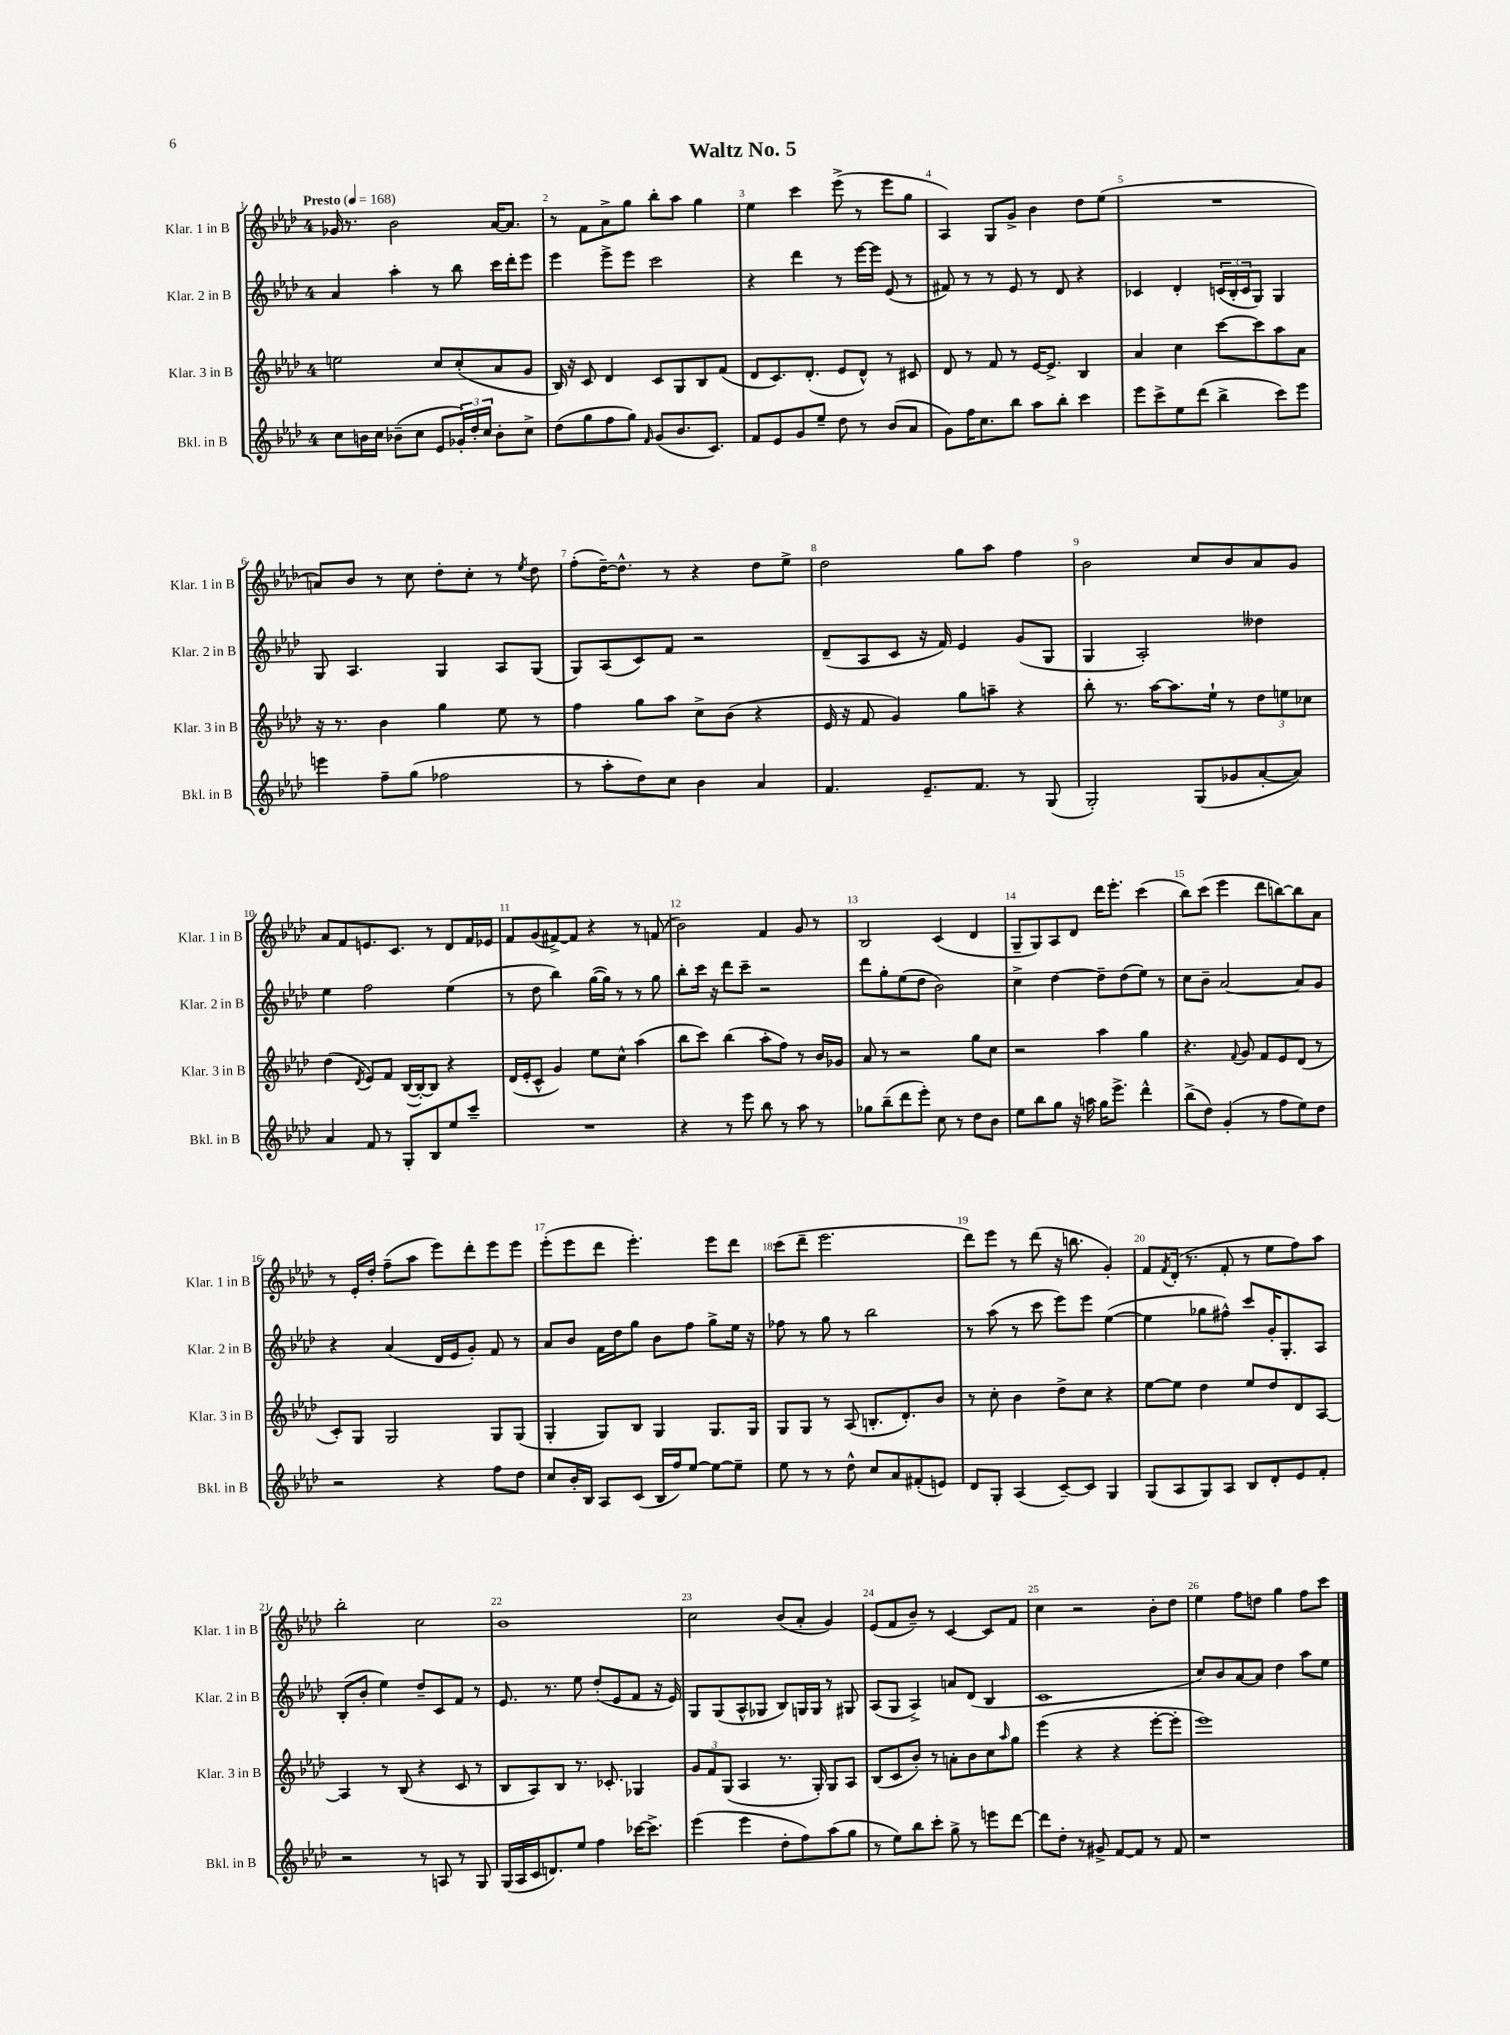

**kern	**kern	**kern	**kern
*part4	*part3	*part2	*part1
*staff4	*staff3	*staff2	*staff1
*I"Bkl. in B	*I"Klar. 3 in B	*I"Klar. 2 in B	*I"Klar. 1 in B
*I'Bkl. in B	*I'Klar. 3 in B	*I'Klar. 2 in B	*I'Klar. 1 in B
*clefG2	*clefG2	*clefG2	*clefG2
*k[b-e-a-d-]	*k[b-e-a-d-]	*k[b-e-a-d-]	*k[b-e-a-d-]
*M4/4	*M4/4	*M4/4	*M4/4
*MM168	*MM168	*MM168	*MM168
=1	=1	=1	=1
!	!	!	!LO:TX:a:B:t=Presto
8cc\L	2een\	4a-/	16g-X/
.	.	.	8.r
16bn\L	.	.	.
16cc\JJ	.	.	.
(8b-X~\L	.	4aa-'\	2b-\
8cc\J	.	.	.
8e-/L	8cc/L	8r	.
24g-X'/L)	(8cc'/	8bb-\	.
24dd-'/	.	.	.
24cc/JJ	.	.	.
8b-'\L	8a-/	16ccc\LL	[16a-/KL
.	.	16ddd-'\J	8.a-/J]
8cc^\J	8g/J	8eee-\J	.
=2	=2	=2	=2
(8dd-\L	16B-/)	4eee-\	8r
.	16r	.	.
8gg\	8c/	.	8f\L
8ff\	4d-/	8eee-^\L	8a-^\
8gg\J)	.	8eee-\J	8gg\J
16qqf/	.	.	.
(8g/L	8c/L	2ccc\	8bb-'\L
8.b-/	8G/	.	8aa-\J
.	8B-/	.	4gg\
8.c/J)	.	.	.
.	(8f/J	.	.
=3	=3	=3	=3
8f/L	8d-/L	4r	4ee-\
8e-/	8.c/)	.	.
8g/	.	4ddd-\	4ccc\
.	(8.d-'/J	.	.
8ee-~/J	.	.	.
8dd-\	8e-/L	8r	(8eee-^\
8r	8d-^^/J)	[16eee-\LL	8r
.	.	16eee-\JJ]	.
(8b-/L	8r	(8e-/	8eee-\L
8a-/J	8c#X/	8r	8gg\J
=4	=4	=4	=4
8g\L)	8d-/	8f#X/)	4A-/)
16ff\K	8r	8r	.
8.cc\	.	.	.
.	8f/	8r	8G/L
8bb-\J	8r	8e-/	8g^/J
8aa-\L	[16e-/KL	8r	4b-\
.	8.e-^/J]	.	.
8bb-'\J	.	8d-/	.
4ccc\	4B-/	4r	8dd-\L
.	.	.	(8ee-\J
=5	=5	=5	=5
8eee-\L	4a-/	4c-X/	1r
8ccc^\	.	.	.
8ee-\	4cc\	4d-'/	.
(8ddd-\J	.	.	.
4bb-^\	[8ccc\L	(24cn/LL	.
.	.	24B-'/	.
.	.	24c/J	.
.	8ccc\]	8G/J)	.
8ccc\L)	8aa-\	4G/	.
8eee-\J	8a-\J	.	.
!!LO:LB:g=z
=6	=6	=6	=6
4eeen\	16r	8G/	8an/L)
.	8.r	.	.
.	.	4.A-/	8b-/J
8ff~\L	4b-\	.	8r
(8gg\J	.	.	8cc\
2ff-X\	4gg\	4G/	8dd-'\L
.	.	.	8cc'\J
.	8ee-\	8A-/L	8r
.	.	.	8qee-/
.	8r	(8G/J	8dd-\
=7	=7	=7	=7
8r	4ff\	8G/L)	(8ff'\L
8aa-'\L	.	(8A-/	[16dd-~\K)
.	.	.	8.dd-^^\J]
8dd-\)	8gg\L	8c/)	.
8cc\J	8aa-\J	8f/J	8r
4b-\	8cc^\L	2r	4r
.	(8b-\J	.	.
4a-/	4r	.	8dd-\L
.	.	.	8ee-^\J
=8	=8	=8	=8
4.f/	16e-/	(8d-~/L	2dd-\
.	16r	.	.
.	8f/	8A-/	.
.	4g/)	8c/J	.
8.e-~/L	.	16r	.
.	.	16f/)	.
.	8gg\L	4e-/	8gg\L
8.f/J	.	.	.
.	8aan~\J	.	8aa-\J
8r	4r	(8g/L	4ff\
(8G/	.	8G/J	.
=9	=9	=9	=9
2G'/)	8bb-'\	4G/	2b-\
.	8.r	.	.
.	.	2A-'/)	.
.	[16aa-\KL	.	.
.	8.aa-\]	.	.
(8G/L	.	.	8cc/L
.	16ee-`\Jk	.	.
8g-X/	8r	.	8b-/
[8a-'/	12dd-\L	4dd--X\	8a-/
.	12een\	.	.
8a-/J])	.	.	8g/J
.	12cc-X\J	.	.
!!LO:LB:g=z
=10	=10	=10	=10
4a-/	(4dd-\	4ee-\	8a-/L
.	.	.	8f/
.	8qd-/	.	.
8f/	8e-/L)	2ff\	8.en/
8r	8f/J	.	.
.	.	.	8.c/J
8G'/L	([16B-/LL	.	.
.	16B-'/J_)	.	.
8B-/	8B-/J]	.	8r
8ee-/	4r	(4ee-\	8d-/L
8ccc~/J	.	.	16f/L
.	.	.	16e-X/JJ
=11	=11	=11	=11
1r	(16d-/LL	8r	8f/L
.	16e-'/J	.	.
.	8c^^/J	8dd-\	(8g/
.	4g/)	4bb-\)	[8f#X^/)
.	.	.	8f#/J]
.	8ee-\L	([16gg\LL	4r
.	.	16gg\JJ])	.
.	8cc^^\J	8r	.
.	(4aa-\	8r	8r
.	.	8gg\	(8fn/
=12	=12	=12	=12
4r	8bb-\L	8bb-'\L	2b-\)
.	8ccc\J)	16ccc\Jk	.
.	.	16r	.
8r	(4bb-\	8ddd-\L	.
8eee-\	.	8ccc~\J	.
8bb-\	8aa-'\L	2r	4f/
8r	8ff\J)	.	.
8aa-\	8r	.	8g/
8r	16b-/LL	.	8r
.	16g-X/JJ	.	.
=13	=13	=13	=13
8gg-X\L	8a-/	8ddd-\L	2B-/
(8bb-~\	8r	8gg'\	.
8ddd-\	2r	(8ee-\	.
8eee-'\J)	.	8dd-\J	.
8cc\	.	2b-\)	(4c/
8r	.	.	.
8dd-\L	8gg\L	.	4d-/
8b-\J	8cc\J	.	.
=14	=14	=14	=14
8ee-\L	2r	4cc^\	8G~/L
8bb-\	.	.	8G/)
8gg\J	.	[4dd-\	8A-/
16r	.	.	8d-/J
16aan\	.	.	.
16gg\KL	4aa-\	8dd-~\L]	16ddd-\KL
8.eee-^\J	.	.	8.eee-'\J
.	.	(8dd-\	.
4ddd-^^\	4gg\	8ee-\J)	(4ccc\
.	.	8r	.
=15	=15	=15	=15
(8bb-^\L	4.r	8cc\L	8bb-\L)
8dd-\J)	.	8b-~\J	(8ccc\J
(4g'/	.	[2a-/	4eee-\
.	8qqf/	.	.
.	8g/	.	.
8r	8f/L	.	8ddd-\L
8ff\L	8e-/	.	[8bbn\)
8ee-\)	(8d-/J	8a-/L]	8bb\]
8dd-\J	8r	8g/J	8a-\J
!!LO:LB:g=z
=16	=16	=16	=16
2r	8c'/L)	4r	8r
.	8G/J	.	16e-'/LL
.	.	.	16dd-'/JJ
.	2G/	(4a-/	(8ff~\L
.	.	.	8aa-\J
4r	.	16d-/LL	8eee-\L)
.	.	16e-/J	.
.	.	8g'/J)	8ddd-'\
8ff\L	8G/L	8f/	8eee-\
8dd-\J	(8G/J	8r	8eee-\J
=17	=17	=17	=17
8cc/L	4G'/	8a-/L	(8eee-'\L
16b-'/L	.	8b-/J	8eee-\
16B-/JJ	.	.	.
8A-/L	8G/L)	16f\LL	8ddd-\J
.	.	16dd-\J	.
(8c/J	8B-/J	8gg\J	4.eee-'\)
16B-/LL	4G/	8b-\L	.
16ff/J)	.	.	.
[8ee-/J	.	8ff\J	.
8ee-\L_	8.G/L	8gg^\L	8eee-\L
8ee-~\J]	.	16ee-\Jk	8ddd-\J
.	16G/Jk	16r	.
=18	=18	=18	=18
8ee-\	8G/L	8ff-X\	(8ccc\L
8r	8G/J	8r	8ddd-~\J
8r	8r	8gg\	2.eee-\
8dd-^^\	(8A-/	8r	.
8cc/L	8.Bn'/L	2bb-\	.
8a-/	.	.	.
.	8.d-'/)	.	.
(8f#X'/	.	.	.
8en/J)	8b-/J	.	.
=19	=19	=19	=19
8d-/L	8r	8r	8ddd-\L)
8G'/J	8cc'\	(8aa-\	8eee-\J
(4A-/	4b-\	8r	8r
.	.	8ccc\	(8ddd-\
[8c~/L)	8dd-^\L	8eee-\L)	16r
.	.	.	8.bbn\
8c/J]	8cc\J	8eee-\J	.
4G/	4r	([4ee-\	4g'/)
=20	=20	=20	=20
(8G/L	[8ee-\L	4ee-\]	8f/L
.	.	.	8qf/
8A-/	8ee-\J]	.	(16d-'/Jk
.	.	.	8.r
8G/)	4dd-\	8gg-X\L	.
8A-/J	.	8ff#X^^\J)	8f'/
8B-/L	8ee-/L	8ccc/L	8r
8d-'/	8dd-/	16g'/K	8ee-\L
.	.	8.G'/	.
8e-/	8d-/	.	8ff\)
8f'/J	[8A-/J	8A-/J	8aa-\J
!!LO:LB:g=z
=21	=21	=21	=21
2r	4A-/]	(8B-'/L	2bb-'\
.	.	8b-'/J	.
.	8r	4ee-\)	.
.	(8B-/	.	.
8r	4r	8dd-~/L	2cc\
8An/	.	8c/	.
8r	8c/	8f/J	.
8G/	8r	8r	.
=22	=22	=22	=22
(16G/LL	8B-/L	8.e-/	1b-
16A-/	.	.	.
16c/J	8A-/)	.	.
8.dn/)	.	8.r	.
.	8B-/J	.	.
8ee-/J	8.r	8ee-\	.
4ff\	.	(8dd-'/L	.
.	8.c-X'/	.	.
.	.	8e-/	.
[16ccc-X\KL	4G-X/	8f/J	.
8.ccc-^\J]	.	.	.
.	.	16r	.
.	.	16e-/)	.
=23	=23	=23	=23
(4eee-\	12g/L	8G/L	2cc\
.	12f/	.	.
.	.	(8G/	.
.	(12G/J	.	.
4eee-\	4A-/	8A-^^/	.
.	.	8G-X/J	.
8dd-'\L	8.r	8B-/L)	(8b-/L
8ff\)	.	16Gn/L	8a-'/J
.	16G'/)	16G/JJ	.
(8aa-\	8G/L	8r	4g/)
8gg\J	8A-/J	8G#X/	.
=24	=24	=24	=24
8r	(8B-/L	(8A-/L	(8e-/L
8ee-\L)	8c/	8G/J	8f/
8bb-\	8b-'/J)	4A-^/)	8b-~/J)
8ccc'\J	8r	.	8r
8gg^\	8an'\L	8an/L	[4c/
8r	8b-\	(8d-/J	.
8eeen\L	8cc\	4B-/	8c/L]
.	16qqaa-/	.	.
[8ddd-\J	8gg\J	.	8f/J
=25	=25	=25	=25
8ddd-\L]	(4eee-\	1c	4cc\
8dd-'\J	.	.	.
8r	4r	.	2r
8g#X^/	.	.	.
[8f/L	4r	.	.
8f/J]	.	.	.
8r	[8eee-'\L	.	8b-'\L
8f/	8eee-'\J]	.	8dd-\J
=26	=26	=26	=26
1r	1eee-)	8cc/L)	4ee-\
.	.	8b-/	.
.	.	[8a-/	8ff\L
.	.	8a-/J]	8ddn\J
.	.	4dd-\	4gg\
.	.	8aa-\L	8ff\L
.	.	8ee-\J	8ccc\J
==	==	==	==
*-	*-	*-	*-
